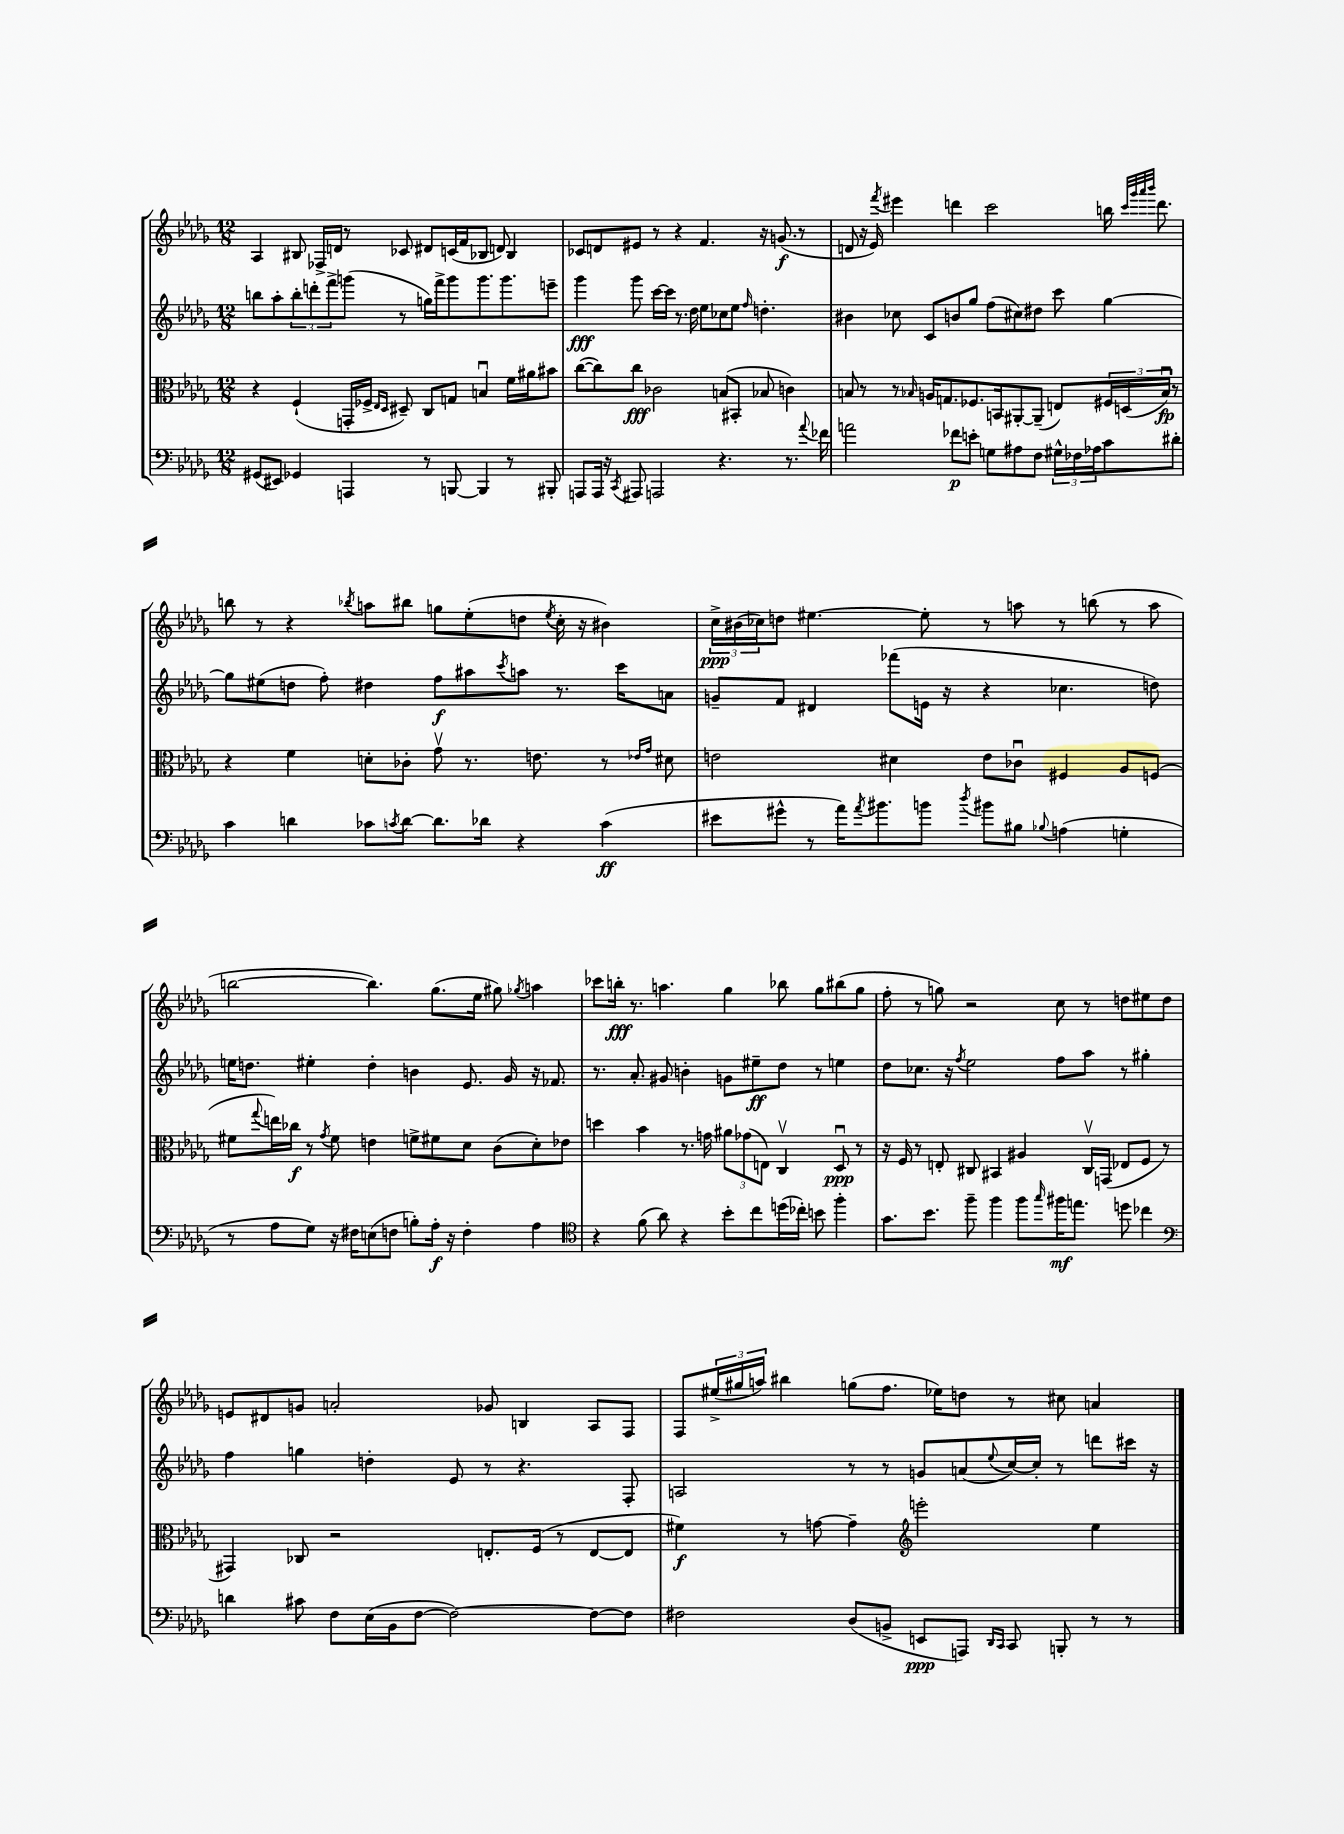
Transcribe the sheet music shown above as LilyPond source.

<<
\new StaffGroup <<
\new Staff = "s0" {
    \clef treble \key des \major \numericTimeSignature \time 12/8
    aes4 bis8 fes16-> d'16 r8 ces'8 dis'8 c'16( f'16 bes8 d'8) bes4 |
    ces'8 d'8 eis'8 r8 r4 f'4. r16 g'8.\f( r8 |
    d'8 r16 ees'16) \acciaccatura { f'''8 } eis'''4 d'''4 c'''2 b''16 \grace { c'''32 ges'''32 aes'''32 bes'''32 } d'''8. |
    b''8 r8 r4 \acciaccatura { bes''8 } a''8 bis''8 g''8 ees''8-.( d''8 \acciaccatura { ees''8 } c''16-. r16 bis'4) |
    \tuplet 3/2 { c''16->\ppp bis'16( ces''16) } d''8 eis''4.~ eis''8-. r8 a''8 r8 b''8( r8 a''8 |
    b''2~ b''4.) ges''8.( ees''16 gis''8) \acciaccatura { ges''8 } a''4 |
    ces'''8 b''16-.\fff r8. a''4. ges''4 bes''8 ges''8 bis''8( ges''8 |
    f''8-. r8 g''8) r2 c''8 r8 d''8 eis''8 d''8 |
    e'8 dis'8 g'8 a'2-. ges'8 b4 aes8 f8 |
    f8 \tuplet 3/2 { eis''16->( gis''16 a''16) } bis''4 g''8( f''8. ees''16) d''8 r8 cis''8 a'4 \bar "|." |
}
\new Staff = "s1" {
    \clef treble \key des \major \numericTimeSignature \time 12/8
    b''8 aes''8-. \tuplet 3/2 { b''8-. d'''8-. f'''8-> } g'''8( r8 g''16) f'''16-> g'''8 g'''8. g'''8. e'''8-- |
    ges'''4\fff ges'''8 c'''16~ c'''16 r8. des''16 ees''8 ces''8 ees''8 \grace { f''16 } d''4.-. |
    bis'4 ces''8 c'8 b'8 ges''8 f''8( cis''8) dis''8 c'''8 ges''4~ |
    ges''8 eis''8( d''8 f''8-.) dis''4 f''8\f ais''8 \acciaccatura { c'''8 } a''8 r8. c'''16 a'8 |
    g'8-- f'8 dis'4 fes'''8( e'16 r16 r4 ces''4. d''8) |
    e''16 d''8. eis''4-. d''4-. b'4 ees'8. ges'16 r16 fes'8. |
    r8. aes'8.-. gis'8 b'4-. g'8 eis''8--\ff des''8 r8 e''4 |
    des''8 ces''8. r16 \acciaccatura { f''8 } ees''2 f''8 aes''8 r8 gis''4-. |
    f''4 g''4 d''4-. ees'8 r8 r4. f8-. |
    a2 r8 r8 g'8 a'8( \appoggiatura { ees''8 } c''16~) c''16-. r8 d'''8 cis'''16 r16 \bar "|." |
}
\new Staff = "s2" {
    \clef alto \key des \major \numericTimeSignature \time 12/8
    r4 f4-!( g,16-. fes16-> \grace { ees16 des16 } dis8--) c8 g8 b4\downbow f'16 ais'16 bis'8 |
    c''8~( c''8) c''8\fff ces'2 b8( bis,8-. bes8 c'4) |
    b8 r8 r8 \grace { bes16 } a16 g8. fes8. b,16 ais,8~-. ais,8--( e8) \tuplet 3/2 { fis16 d16( bes16\downbow\fp) } r8 |
    r4 f'4 d'8-. ces'8-. ges'8\upbow r8. e'8. r8 \grace { ees'16 ges'16 } dis'8 |
    e'2 dis'4 e'8 ces'8\downbow fis4 aes8 f8( |
    fis'8 \appoggiatura { ges''8 } e''16) ces''16\f r8 \acciaccatura { ges'8 } fis'8 e'4 f'8-> fis'8 des'8 c'8( des'8-.) ees'8 |
    d''4 bes'4 r8. g'16 \tuplet 3/2 { ais'8 ges'8( e8) } c4\upbow des8\downbow\ppp r8 |
    r16 f16 r8 e8-. cis8 bis,4 ais4 cis16\upbow g,16( ees8 f8 r8 |
    gis,4) ces8 r2 e8.-. f16( r8 e8~ e8 |
    fis'4\f) r8 g'8~ g'4-- \clef treble e'''2-. ees''4 \bar "|." |
}
\new Staff = "s3" {
    \clef bass \key des \major \numericTimeSignature \time 12/8
    gis,8( eis,8) ges,4 a,,4 r8 b,,8~ b,,4 r8 bis,,8-. |
    a,,8 a,,16 r16 \acciaccatura { c,8 } ais,,8 a,,2 r4. r8. \appoggiatura { aes'8 } fes'16 |
    a'2 fes'8\p e'8-. g8 ais8 f8 \tuplet 3/2 { gis16-^ fes16 aes16 } c'8 dis'8-. |
    c'4 d'4 ces'8 \acciaccatura { c'8 } d'8~ d'8. des'16 r4 c'4\ff( |
    eis'8 gis'8-^ r8 aes'16) \acciaccatura { aes'8 } bis'8. b'8 \acciaccatura { des''8 } bis'8 bis8 \appoggiatura { bes8 } a4( g4-. |
    r8 aes8 ges8) r16 fis16 e8( f8 b8-.) aes16-.\f r16 f4-. aes4 |
    \clef tenor r4 f'8( aes'8) r4 bes'8-. c''8 d''16( ces''16-.) b'8 f''4-. |
    ges'8. bes'8. f''8-- f''4 f''8 \grace { ges''16 } fis''16\mf e''8. d''8 ces''4 |
    \clef bass d'4 cis'8 f8 ees16( bes,16 f8~ f2~) f8~ f8 |
    fis2 des8( b,8-> e,8\ppp a,,8) \grace { des,16 c,16 } c,8 b,,8-. r8 r8 \bar "|." |
}
>>
>>
\layout { \context { \Score \remove "Bar_number_engraver" } }
